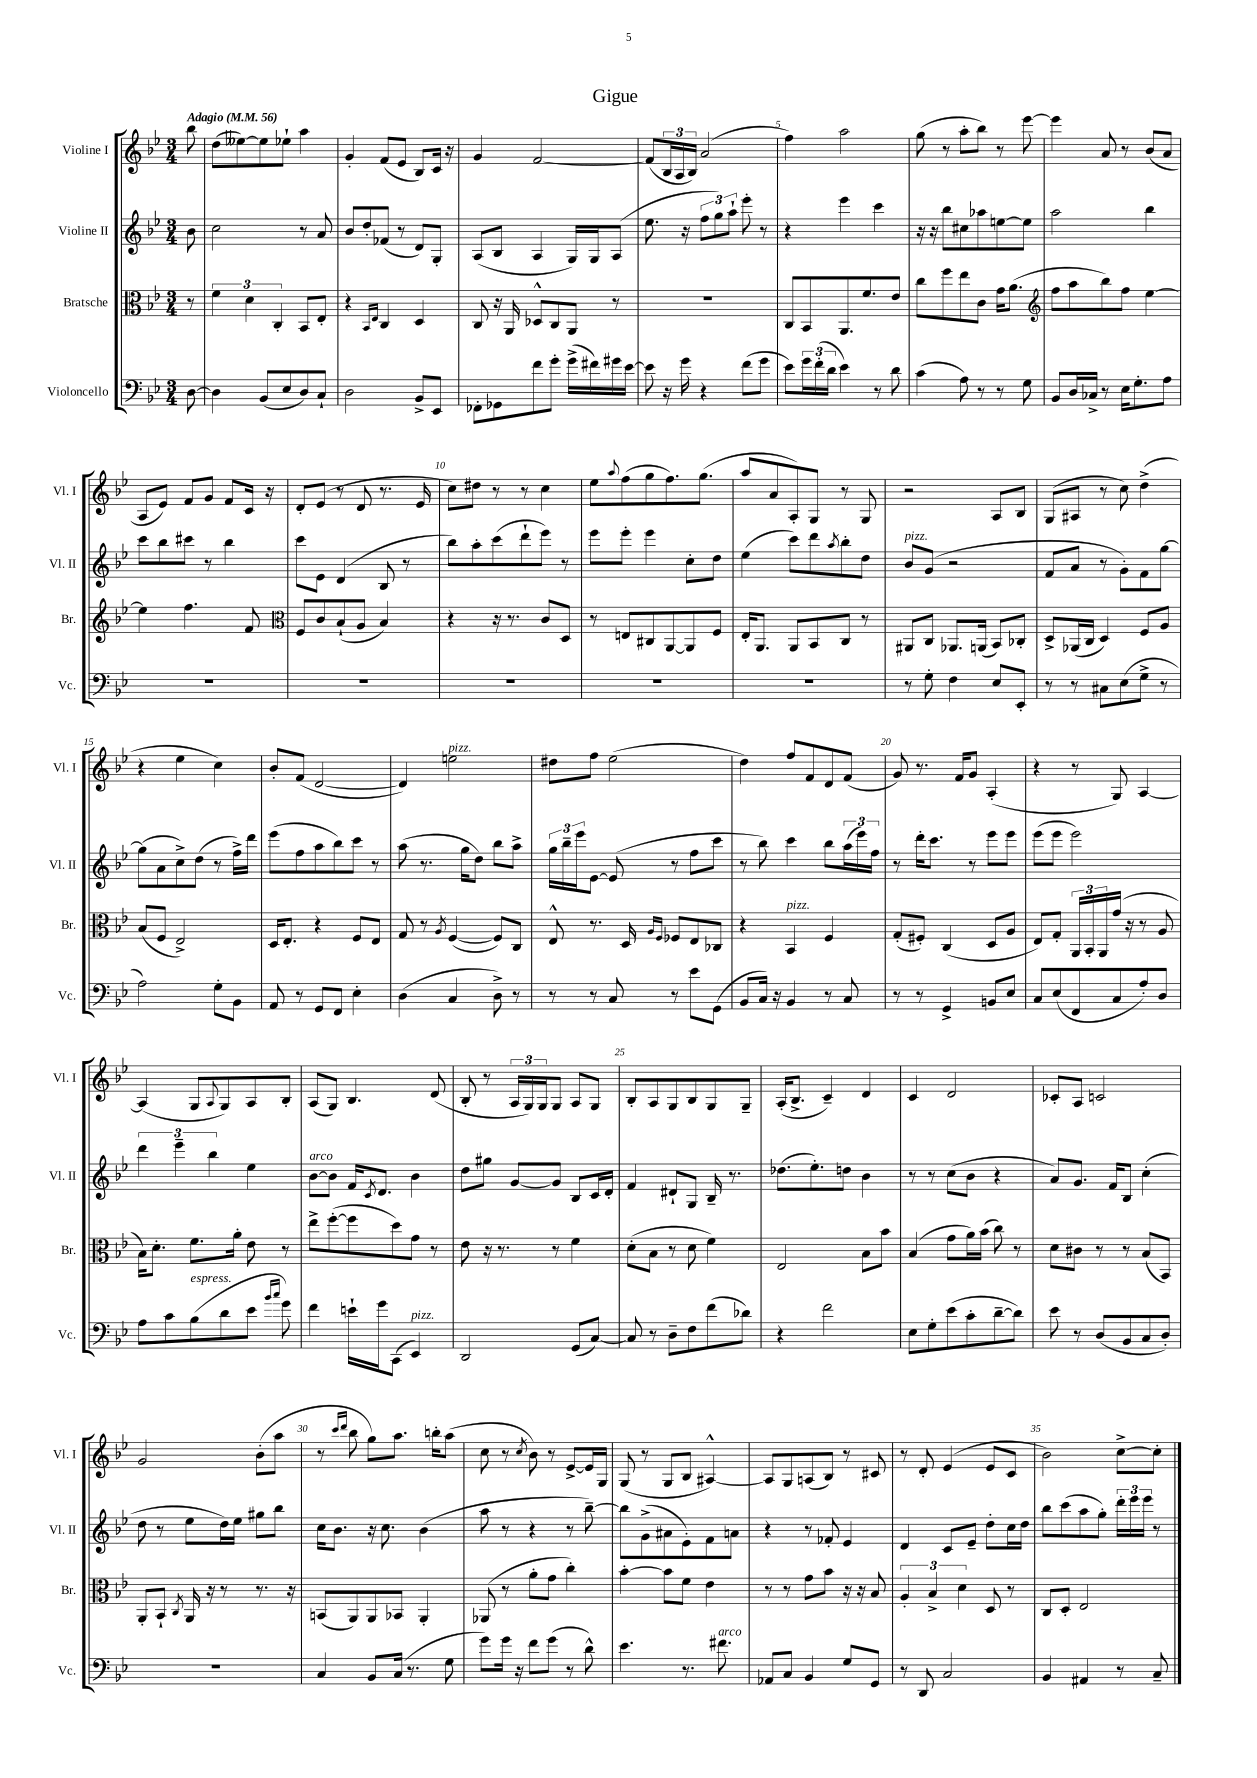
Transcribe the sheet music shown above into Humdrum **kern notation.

**kern	**kern	**kern	**kern
*part4	*part3	*part2	*part1
*staff4	*staff3	*staff2	*staff1
*I"Violoncello	*I"Bratsche	*I"Violine II	*I"Violine I
*I'Vc.	*I'Br.	*I'Vl. II	*I'Vl. I
*clefF4	*clefC3	*clefG2	*clefG2
*k[b-e-]	*k[b-e-]	*k[b-e-]	*k[b-e-]
*M3/4	*M3/4	*M3/4	*M3/4
*MM56	*MM56	*MM56	*MM56
=	=	=	=
!	!	!	!LO:TX:a:B:t=Adagio
[8D\	8r	8b-\	8bb-\
=1	=1	=1	=1
4D\]	6f\	2cc\	(8dd\L
.	.	.	[8ee--X\)
.	6d\	.	.
(8BB-/L	.	.	8ee--\]
.	6C'/	.	.
8E-/	.	.	8ee-X`\J
8D/)	8BB-/L	8r	4aa\
8C`/J	8E-'/J	8a/	.
=2	=2	=2	=2
2D\	4r	8b-/L	4g'/
.	.	8dd'/	.
.	16qqBB-/LL	.	.
.	16qqE-/JJ	.	.
.	4C/	(8f-X/J	(8f/L
.	.	8r	8e-/J
8BB-^/L	4D/	8d/L)	8B-/L)
8EE-/J	.	8G'/J	16c/Jk
.	.	.	16r
=3	=3	=3	=3
8FF-X'\L	8C/	(8A/L	4g/
8GG-X\	16r	8B-/J	.
.	16AA/	.	.
8f\	8D-X^^/L	4A/	[2f/
8g'\J	8C/	.	.
(16g^\LL	8AA/J	16G/LL)	.
16f#X\)	.	16G/J	.
16g#X\	8r	(8A/J	.
[16e-\JJ	.	.	.
=4	=4	=4	=4
8e-\]	2.r	8.ee-\	(8f/L]
16r	.	.	24B-/L
.	.	.	24A/
16g\	.	16r	.
.	.	.	24B-/JJ)
4r	.	12ff\L	(2a/
.	.	12gg\)	.
.	.	12aa`\J	.
(8f\L	.	8eee-'\	.
8g\J	.	8r	.
=5	=5	=5	=5
8e-\L)	8C/L	4r	4ff\)
24g\L	8BB-/	.	.
(24f'\	.	.	.
24d\JJ	.	.	.
4e-\)	8.AA/	4eee-\	2aa\
.	8.f/	.	.
8r	.	4ccc\	.
8d\	8e-/J	.	.
=6	=6	=6	=6
(4c\	8cc\L	16r	(8gg\
.	.	16r	.
.	8ff\	8bb-\L	8r
8A\)	8ee-\	8cc#X\	8aa'\L
8r	8c\J	8aa-X\	8bb-\J)
8r	16g\KL	[8een\	8r
.	(8.a\J	.	.
8G\	.	8ee\J]	[8eee-\
=7	=7	=7	=7
*	*clefG2	*	*
8BB-/L	8ff\L	2aa\	4eee-\]
16D/L	8aa\	.	.
16C-X^/JJ	.	.	.
8r	8bb-\)	.	8a/
16E-\KL	8ff\J	.	8r
8.G'\	.	.	.
.	[4ee-\	4bb-\	(8b-/L
8A\J	.	.	8a/J
!!LO:LB:g=z
=8	=8	=8	=8
2.r	4ee-\]	8ccc\L	8A/L
.	.	8bb-\	8e-/J)
.	4.ff\	8ccc#X\J	8f/L
.	.	8r	8g/J
.	.	4bb-\	8f/L
.	8f/	.	16c/Jk
.	.	.	16r
=9	=9	=9	=9
*	*clefC3	*	*
2.r	8F/L	8ccc\L	8d'/L
.	8c/	8e-\J	(8e-/J
.	(8B-`/	(4d/	8r
.	8A/J	.	8d/
.	4B-/)	8B-/	8.r
.	.	8r	.
.	.	.	16e-/
=10	=10	=10	=10
2.r	4r	8bb-\L)	8cc\L)
.	.	8aa'\	8dd#X\J
.	16r	(8ccc\	8r
.	8.r	.	.
.	.	8ddd`\	8r
.	8c/L	8eee-\J)	4cc\
.	8D/J	8r	.
=11	=11	=11	=11
2.r	8r	8eee-\L	8ee-\L
.	.	.	8qqaa/
.	8En/L	8eee-'\J	(8ff\
.	8C#X/	4eee-\	8gg\
.	[8AA/	.	8.ff\)
.	8AA/]	8cc'\L	.
.	.	.	(8.gg\J
.	8F/J	8dd\J	.
=12	=12	=12	=12
2.r	16E-'/KL	(4ee-\	8aa/L
.	8.AA/J	.	.
.	.	.	8a/
.	8AA/L	8ccc\L)	8A'/)
.	8BB-/	8ddd\	8G/J
.	.	8qaa/	.
.	8C/J	8bb-'\	8r
.	8r	8dd\J	8G/
=13	=13	=13	=13
!	!	!LO:TX:a:i:t=pizz.	!
8r	8AA#X/L	8b-/L	2r
8G'\	8C/J	(8g/J	.
4F\	8.AA-X/L	2r	.
.	(16AAn/Jk	.	.
8E-/L	8BB-/L)	.	8A/L
8EE-'/J	8C-X'/J	.	8B-/J
=14	=14	=14	=14
8r	8D^/L	8f/L	(8G/L
8r	(16AA-X/L	8a/J	8A#X/J
.	16C/JJ	.	.
8C#X\L	4D/)	8r	8r
(8E-\	.	8g'\L)	8cc\)
8G^\J	8F/L	8f\	(4dd^\
8r	8A/J	[8gg\J	.
!!LO:LB:g=z
=15	=15	=15	=15
2A\)	(8B-/L	(8gg\L]	4r
.	8F/J	8a\	.
.	2E-^/)	8cc^\)	4ee-\
.	.	(8dd\J	.
8G'\L	.	8r	4cc\)
8BB-\J	.	16ff^\LL)	.
.	.	16ddd\JJ	.
=16	=16	=16	=16
8AA/	16D/KL	(8eee-\L	8b-'/L
.	8.E-'/J	.	.
8r	.	8ff\	(8f/J
8GG/L	4r	8aa\	[2d/
8FF/J	.	8bb-\)	.
4E-'\	8F/L	8ccc\J	.
.	8E-/J	8r	.
=17	=17	=17	=17
(4D\	8G/	(8aa\	4d/])
.	8r	8.r	.
.	8qA/	.	.
!	!	!	!LO:TX:a:i:t=pizz.
4C/	([4F/	.	2een\
.	.	16gg\KL	.
.	.	8dd\J)	.
8D^\)	8F/L])	8bb-\L	.
8r	8C/J	8aa^\J	.
=18	=18	=18	=18
8r	8E-^^/	24gg\LL	8dd#X\L
.	.	24bb-~\	.
.	.	24eee-\J	.
8r	8.r	[8e-\J	8ff\J
8C/	.	(8e-/]	(2ee-\
.	16D/	.	.
.	16qqA/LL	.	.
.	16qqF/JJ	.	.
8r	8F-X/L	8r	.
8e-\L	8E-/	8ff\L	.
(8GG\J	8C-X/J	8ccc\J	.
=19	=19	=19	=19
8BB-/L	4r	8r	4dd\)
16C/Jk)	.	8bb-\)	.
16r	.	.	.
!	!LO:TX:a:i:t=pizz.	!	!
4BB-/	4BB-/	4ccc\	8ff/L
.	.	.	8f/
8r	4F/	8bb-\L	8d/
8C/	.	(24aa\L	(8f/J
.	.	24eee-\)	.
.	.	24ff\JJ	.
=20	=20	=20	=20
8r	(8G'/L	8r	8g/)
8r	8F#X'/J)	16ddd'\KL	8.r
.	.	8.ccc\J	.
4GG^/	(4C/	.	.
.	.	.	16f/KL
.	.	8r	8g/J
8BBn/L	8D/L	8eee-\L	(4A'/
8E-/J	8A/J	8eee-\J	.
=21	=21	=21	=21
8C/L	8E-/L)	(8eee-\L	4r
(8E-/	8G'/J	8eee-\J	.
8FF/	24AA/LL	2eee-\)	8r
.	24BB-'/	.	.
.	24AA/	.	.
8C/	(16g/JJ	.	8G/)
.	16r	.	.
8A'/)	8r	.	[4A/
8D/J	8A/	.	.
!!LO:LB:g=z
=22	=22	=22	=22
8A\L	16B-\KL)	6ddd\	(4A/]
.	8.d'\J	.	.
8c\	.	.	.
.	.	6eee-~\	.
!LO:TX:a:i:t=espress.	!	!	!
(8B-\	8.f\L	.	8G/L
.	.	6bb-\	.
.	.	.	8qqA/
8d\	.	.	8G/)
.	16a'\Jk	.	.
8e-\J	8e-\	4ee-\	8A/
16qqb-/LL	.	.	.
16qqcc/JJ	.	.	.
8g\)	8r	.	8B-'/J
=23	=23	=23	=23
!	!	!LO:TX:a:i:t=arco	!
4f\	8ee-^\L	[8b-\L	(8A/L
.	([8ff'\	8b-\J]	8G/J)
16en`\LL	8ff\]	16f/KL	4.B-/
.	.	8qc/	.
16g\J	.	8.d/J	.
(8CC\J	8dd\)	.	.
!LO:TX:a:i:t=pizz.	!	!	!
4EE-/)	8g\J	4b-\	.
.	8r	.	(8d/
=24	=24	=24	=24
2DD/	8e-\	8dd\L	8B-'/
.	16r	8gg#X\J	8r
.	8.r	.	.
.	.	[8g/L	24A/LL
.	.	.	24G/)
.	.	.	24G/J
.	8r	8g/J]	8G/J
(8GG/L	4f\	8B-/L	8A/L
[8C/J)	.	16c/L	8G/J
.	.	16d'/JJ	.
=25	=25	=25	=25
8C/]	(8d'\L	4f/	8B-'/L
8r	8B-\J	.	8A/
8D~\L	8r	8d#X`/L	8G/
8F\	8d\	8G/J	8B-/
(8f\	4f\)	16B-~/	8G/
.	.	8.r	.
8d-X\J)	.	.	8G~/J
=26	=26	=26	=26
4r	2E-/	(8.dd-X\L	(16A'/KL
.	.	.	8.B-^/J
.	.	8.ee-'\)	.
2f\	.	.	4c~/)
.	.	8ddn\J	.
.	8B-\L	4b-\	4d/
.	8b-\J	.	.
=27	=27	=27	=27
8E-\L	(4B-/	8r	4c/
8G'\	.	8r	.
(8e-\	8g\L	(8cc\L	2d/
8c'\	16a\L)	8b-\J	.
.	(16b-\JJ	.	.
[8d~\	8cc\)	4r	.
8d\J])	8r	.	.
=28	=28	=28	=28
8e-\	8d\L	8a/L)	8c-X'/L
8r	8c#X\J	8.g/J	8A/J
(8D/L	8r	.	2cn/
.	.	16f/KL	.
8BB-/	8r	8B-/J	.
8C/	(8B-/L	(4cc'\	.
8D'/J)	8BB-/J)	.	.
!!LO:LB:g=z
=29	=29	=29	=29
2.r	8AA'/L	8dd\	2g/
.	8BB-`/J	8r	.
.	8qC/	.	.
.	16AA/	8ee-\L	.
.	16r	.	.
.	8r	16dd\L)	.
.	.	16ee-\JJ	.
.	8.r	8gg#X\L	(8b-'\L
.	.	8bb-\J	8aa\J
.	16r	.	.
=30	=30	=30	=30
4C/	(8BBn/L	16cc\KL	8r
.	.	8.b-\J	.
.	.	.	16qqccc/LL
.	.	.	16qqddd/JJ
.	8AA/)	.	8bb-\
8BB-/L	8AA/	16r	8gg\L)
.	.	8.cc\	.
(16C/Jk	8BB-X/J	.	8.aa\J
8.r	.	.	.
.	4AA'/	(4b-\	.
.	.	.	16bbn'\KL
8G\	.	.	(8aa\J
=31	=31	=31	=31
8g\L)	(8AA-X/	8aa\	8cc\
16g\Jk	8r	8r	8r
16r	.	.	.
.	.	.	8qcc/
8f\L	8a'\L	4r	8b-\)
(8g\J	8g\J	.	8r
8r	4cc'\)	8r	[8e-^/L
8d^^\)	.	[8bb-~\)	16e-/L]
.	.	.	16G/JJ
=32	=32	=32	=32
4.e-\	[4b-'\	8bb-\L]	(8G/
.	.	(8g^\	8r
.	8b-\L]	8a#X\	8G/L
8.r	8f\J	8e-'\)	8B-/J
.	4e-\	8f\	[4A#X^^/)
!LO:TX:a:i:t=arco	!	!	!
8.f#X\	.	.	.
.	.	8an\J	.
=33	=33	=33	=33
8AA-X/L	8r	4r	8A#/L]
8C/J	8r	.	8G/
4BB-/	8g\L	8r	(8An/
.	8b-\J	8f-X'/	8B-/J)
8G/L	16r	4e-/	8r
.	16r	.	.
8GG/J	8B-/	.	8c#X/
=34	=34	=34	=34
8r	6A'/	4d/	8r
8DD/	.	.	8d'/
.	6B-^/	.	.
2C/	.	8c/L	(4e-/
.	6d\	.	.
.	.	8e-~/J	.
.	8D/	8dd'\L	8e-/L
.	8r	16cc\L	8c/J
.	.	16dd\JJ	.
=35	=35	=35	=35
4BB-/	8C/L	8bb-\L	2b-\)
.	8D'/J	(8ccc\	.
4AA#X/	2E-/	8aa\	.
.	.	8gg'\J)	.
8r	.	24ddd'\LL	[8cc^\L
.	.	24eee-\	.
.	.	24eee-\JJ	.
8C~/	.	8r	8cc'\J]
==	==	==	==
*-	*-	*-	*-
